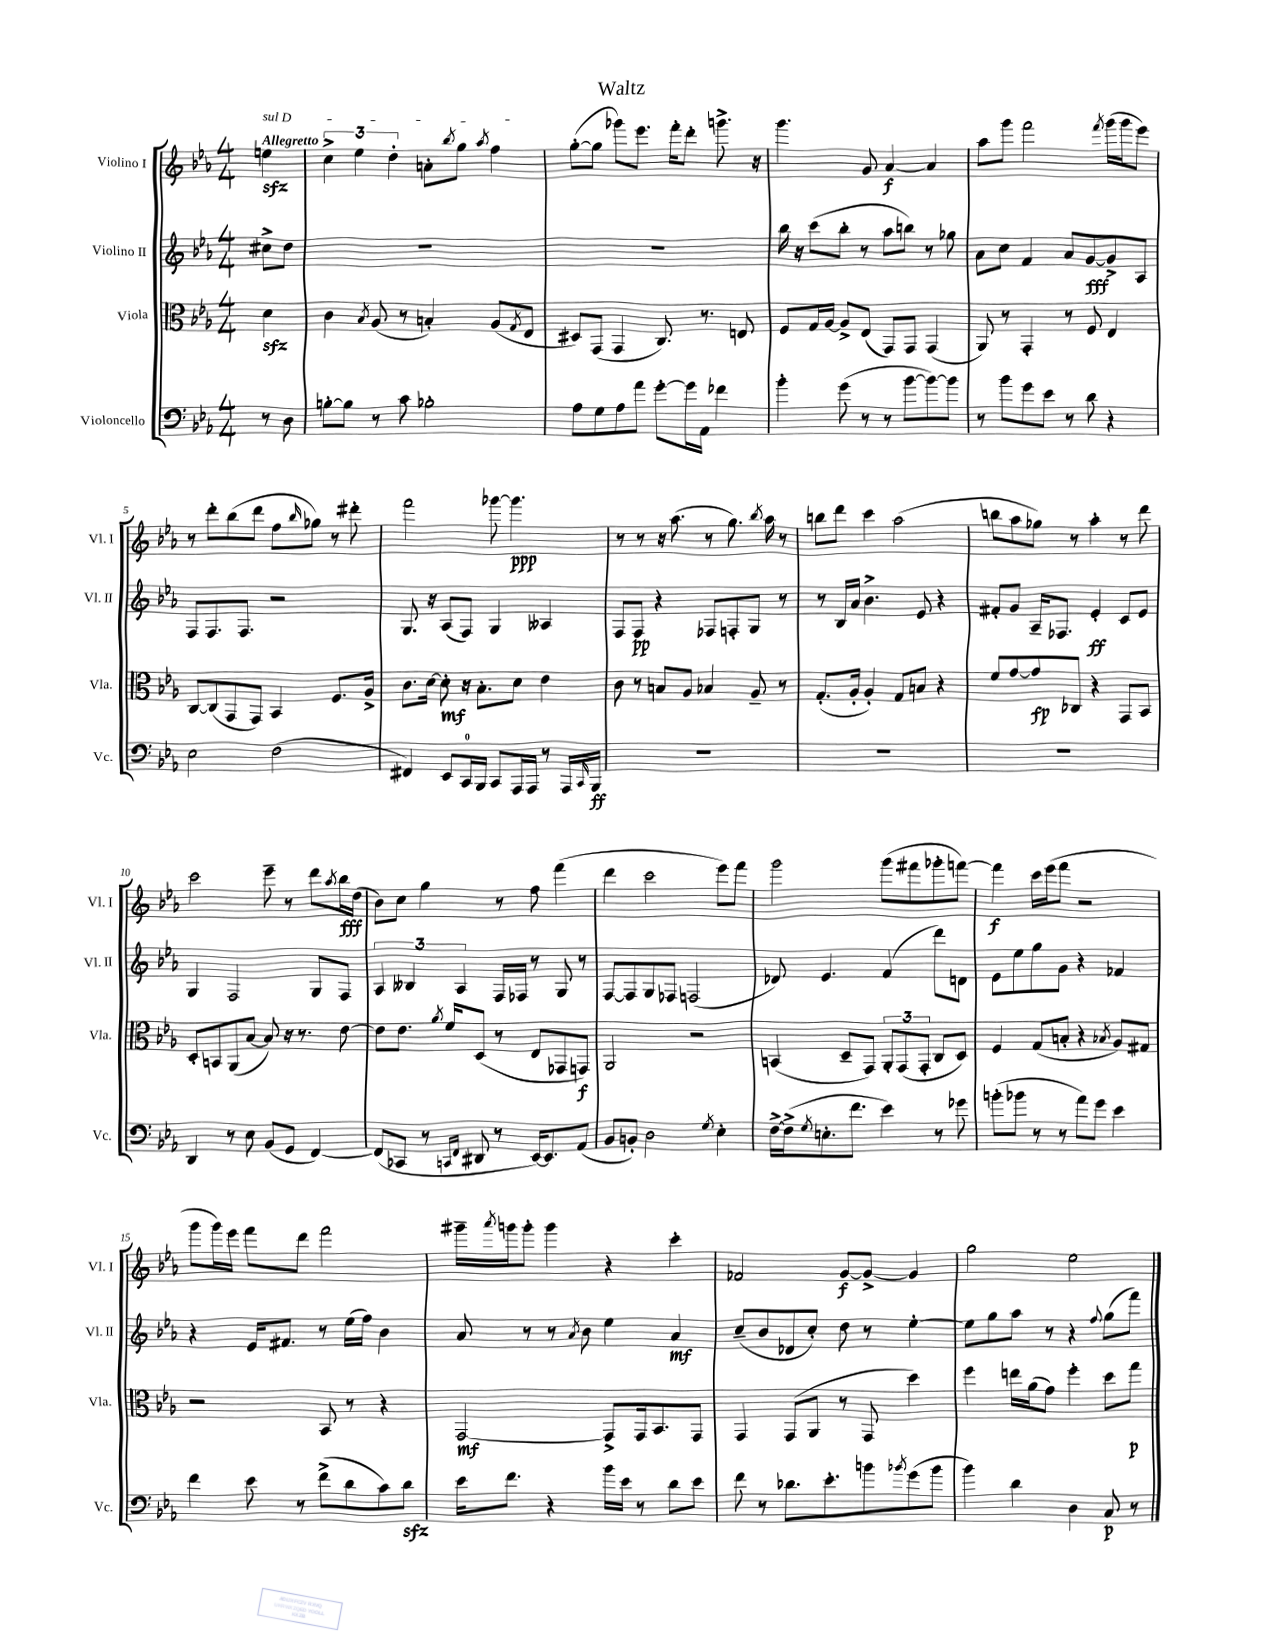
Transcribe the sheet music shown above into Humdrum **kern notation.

**kern	**dynam	**kern	**dynam	**kern	**dynam	**kern	**dynam
*part4	*part4	*part3	*part3	*part2	*part2	*part1	*part1
*staff4	*staff4	*staff3	*staff3	*staff2	*staff2	*staff1	*staff1
*I"Violoncello	*	*I"Viola	*	*I"Violino II	*	*I"Violino I	*
*I'Vc.	*	*I'Vla.	*	*I'Vl. II	*	*I'Vl. I	*
*clefF4	*	*clefC3	*	*clefG2	*	*clefG2	*
*k[b-e-a-]	*	*k[b-e-a-]	*	*k[b-e-a-]	*	*k[b-e-a-]	*
*M4/4	*	*M4/4	*	*M4/4	*	*M4/4	*
=	=	=	=	=	=	=	=
!	!	!	!	!	!	!LO:TX:a:B:t=Allegretto	!
!	!	!	!	!	!	!LO:TX:a:i:t=sul D	!
8r	.	4dzz\	.	8cc#X^\L	.	4eenzz\	.
8D\	.	.	.	8dd\J	.	.	.
=1	=1	=1	=1	=1	=1	=1	=1
[8Bn'\L	.	4c\	.	1r	.	6cc^\	.
8B\J]	.	.	.	.	.	.	.
.	.	.	.	.	.	6ee-\	.
.	.	8qB-/	.	.	.	.	.
8r	.	(8A-/	.	.	.	.	.
.	.	.	.	.	.	6dd'\	.
8c\	.	8r	.	.	.	.	.
2B-X'\	.	4Bn'/)	.	.	.	8an'\L	.
.	.	.	.	.	.	8qbb-/	.
.	.	.	.	.	.	8gg\J	.
.	.	.	.	.	.	8qaa-/	.
.	.	(8A-/L	.	.	.	4ff\	.
.	.	8qG/	.	.	.	.	.
.	.	8E-/J	.	.	.	.	.
=2	=2	=2	=2	=2	=2	=2	=2
8A-\L	.	8D#X/L)	.	1r	.	([8gg'\L	.
8G\	.	(8GG/J	.	.	.	8gg\J]	.
8A-\	.	4GG/	.	.	.	8ggg-X\L)	.
8a-\J	.	.	.	.	.	8.eee-\J	.
[8g'\L	.	8.C/)	.	.	.	.	.
.	.	.	.	.	.	16fff'\KL	.
16g\L]	.	.	.	.	.	8ddd'\J	.
16AA-\JJ	.	8.r	.	.	.	.	.
4f-X\	.	.	.	.	.	8.gggn^\	.
.	.	8En/	.	.	.	.	.
.	.	.	.	.	.	16r	.
=3	=3	=3	=3	=3	=3	=3	=3
4b-'\	.	8F/L	.	16bb-\	.	4.ggg\	.
.	.	.	.	16r	.	.	.
.	.	16G/L	.	(8ccc\L	.	.	.
.	.	[16A-/JJ	.	.	.	.	.
(8g\	.	8A-^/L]	.	8bb-'\J	.	.	.
8r	.	(8E-/J	.	8r	.	8g/	.
8r	.	8GG/L)	.	8aa-\L	.	[4a-/	f
[8b-\L	.	8GG/J	.	8bbn\J)	.	.	.
8b-\_)	.	(4GG/	.	8r	.	4a-/]	.
8b-\J]	.	.	.	8gg-X\	.	.	.
=4	=4	=4	=4	=4	=4	=4	=4
8r	.	8AA-/)	.	8a-\L	.	8aa-\L	.
8b-\L	.	8r	.	8cc\J	.	8ggg\J	.
8g\	.	4GG'/	.	4f/	.	2fff\	.
8e-\J	.	.	.	.	.	.	.
8r	.	8r	.	8a-/L	.	.	.
8d\	.	8F/	.	[8g/	fff	.	.
.	.	.	.	.	.	8qfff/	.
4r	.	4E-/	.	8g^/]	.	(16ggg\LL	.
.	.	.	.	.	.	16ggg\J	.
.	.	.	.	8A-/J	.	8eee-\J)	.
!!LO:LB:g=z
=5	=5	=5	=5	=5	=5	=5	=5
2E-\	.	[8C/L	.	8F/L	.	8r	.
.	.	(8C/]	.	8.F/	.	8ddd'\L	.
.	.	8GG/	.	.	.	(8bb-\	.
.	.	.	.	8.F/J	.	.	.
.	.	8GG/J)	.	.	.	8ddd\J	.
(2F\	.	4BB-/	.	2r	.	8ff\L	.
.	.	.	.	.	.	16qqbb-/	.
.	.	.	.	.	.	8gg-X\J)	.
.	.	8.F/L	.	.	.	8r	.
.	.	.	.	.	.	8ddd#X'\	.
.	.	16A-^/Jk	.	.	.	.	.
=6	=6	=6	=6	=6	=6	=6	=6
4FF#X/)	.	8.c\L	.	8.G/	.	2fff\	.
.	.	[16d\Jk	.	16r	.	.	.
8EE-/L	.	8d'\]	mf	(8A-/L	.	.	.
16CC/L	.	16r	.	8F/J)	.	.	.
16BBB-/JJ	.	8.B-'\L	.	.	.	.	.
8CC/L	.	.	.	4G/	.	[8ggg-X\	.
16AAA-/L	.	8d\J	.	.	.	4.ggg-\]	ppp
16AAA-/JJ	.	.	.	.	.	.	.
8r	.	4e-\	.	4A--X/	.	.	.
16AAA-/LL	.	.	.	.	.	.	.
16qqCC/	.	.	.	.	.	.	.
16BBB-/JJ	ff	.	.	.	.	.	.
=7	=7	=7	=7	=7	=7	=7	=7
1r	.	8c\	.	8F/L	.	8r	.
.	.	8r	.	8F/J	pp	8r	.
.	.	8Bn/L	.	4r	.	16r	.
.	.	.	.	.	.	(8.aa-\	.
.	.	8A-/J	.	.	.	.	.
.	.	4B-X/	.	8F-X/L	.	8r	.
.	.	.	.	8Fn'/	.	8.gg\)	.
.	.	8A-~/	.	8G/J	.	.	.
.	.	.	.	.	.	8qbb-/	.
.	.	.	.	.	.	16aa-\	.
.	.	8r	.	8r	.	8r	.
=8	=8	=8	=8	=8	=8	=8	=8
1r	.	(8.G'/L	.	8r	.	8bbn\L	.
.	.	.	.	16B-/LL	.	8ddd\J	.
.	.	16A-'/Jk	.	16a-/JJ	.	.	.
.	.	4A-'/)	.	4.b-^\	.	4ccc\	.
.	.	8G/L	.	.	.	(2aa-\	.
.	.	8Bn/J	.	8e-/	.	.	.
.	.	4r	.	4r	.	.	.
=9	=9	=9	=9	=9	=9	=9	=9
1r	.	8f/L	.	8f#X'/L	.	8bbn\L	.
.	.	[8g/	.	8g/J	.	8aa-\	.
.	.	8g/]	fp	16A-~/KL	.	8gg-X\J)	.
.	.	.	.	8.F-X/J	.	.	.
.	.	8C-X/J	.	.	.	8r	.
.	.	4r	.	4e-'/	ff	4aa-'\	.
.	.	8GG/L	.	8c/L	.	8r	.
.	.	8BB-/J	.	8e-/J	.	8ddd\	.
!!LO:LB:g=z
=10	=10	=10	=10	=10	=10	=10	=10
4DD/	.	8D'/L	.	4G/	.	2ccc\	.
.	.	8BBn/	.	.	.	.	.
8r	.	(8AA-/	.	2F/	.	.	.
8E-\	.	[8B-/J	.	.	.	.	.
(8BB-/L	.	8B-/])	.	.	.	8eee-~\	.
8GG/J	.	16r	.	.	.	8r	.
.	.	8.r	.	.	.	.	.
[4FF/)	.	.	.	8G/L	.	8ddd\L	.
.	.	.	.	.	.	8qaa-/	.
.	.	[8e-\	.	8F/J	.	16bb-\L	fff
.	.	.	.	.	.	(16dd\JJ	.
=11	=11	=11	=11	=11	=11	=11	=11
(8FF/L]	.	8e-\L]	.	6A-/	.	8b-\L)	.
8CC-X/J	.	8.e-\J	.	.	.	8cc\J	.
.	.	.	.	6B--X/	.	.	.
8r	.	.	.	.	.	4gg\	.
.	.	8qa-/	.	.	.	.	.
.	.	16f/KL	.	.	.	.	.
.	.	.	.	6A-/	.	.	.
16qqCCn/LL	.	.	.	.	.	.	.
16qqFF/JJ	.	.	.	.	.	.	.
8DD#X/	.	(8D/J	.	.	.	.	.
8r	.	8r	.	16F/LL	.	8r	.
.	.	.	.	16F-X/JJ	.	.	.
[16EE-/KL)	.	8E-/L	.	8r	.	8ff\	.
8.EE-/]	.	.	.	.	.	.	.
.	.	8GG-X/	.	8G/	.	(4fff\	.
(8AA-/J	.	8GGn/J)	f	8r	.	.	.
=12	=12	=12	=12	=12	=12	=12	=12
8BB-/L	.	2AA-/	.	[8F/L	.	4ddd\	.
8BBn'/J)	.	.	.	8F/]	.	.	.
2D\	.	.	.	8G/	.	2ccc\	.
.	.	.	.	8F-X/J	.	.	.
.	.	2r	.	(2Fn/	.	.	.
8qG/	.	.	.	.	.	.	.
4E-'\	.	.	.	.	.	8eee-\L)	.
.	.	.	.	.	.	8fff\J	.
=13	=13	=13	=13	=13	=13	=13	=13
[16F^\LL	.	(4BBn/	.	8d-X/)	.	2ggg\	.
(16F^\J]	.	.	.	.	.	.	.
8qG/	.	.	.	.	.	.	.
8.En'\	.	.	.	4.e-/	.	.	.
.	.	8D~/L	.	.	.	.	.
8.f\J	.	.	.	.	.	.	.
.	.	8GG/J)	.	.	.	.	.
4e-\)	.	12AA-'/L	.	(4f/	.	(8ggg\L	.
.	.	(12GG/	.	.	.	.	.
.	.	.	.	.	.	8fff#X\	.
.	.	12GG'/J	.	.	.	.	.
8r	.	8C/L	.	8ddd\L)	.	8ggg-X'\	.
8g-X\	.	8D/J)	.	8dn\J	.	[8fffn\J)	.
=14	=14	=14	=14	=14	=14	=14	=14
(8bn'\L	.	4F/	.	8e-\L	.	4fff\]	f
8b-X\J	.	.	.	8ee-\	.	.	.
8r	.	(8G/L	.	8gg\	.	16ccc\LL	.
.	.	.	.	.	.	(16eee-\J	.
8r	.	8Bn'/J	.	8g\J	.	8fff\J	.
8a-\L)	.	4r	.	4r	.	2r	.
8g\J	.	.	.	.	.	.	.
.	.	8qB-X/	.	.	.	.	.
4e-\	.	8A-/L)	.	4f-X/	.	.	.
.	.	8G#X/J	.	.	.	.	.
!!LO:LB:g=z
=15	=15	=15	=15	=15	=15	=15	=15
4f\	.	2r	.	4r	.	8ggg\L	.
.	.	.	.	.	.	16ggg\L)	.
.	.	.	.	.	.	16eee-\JJ	.
8e-\	.	.	.	16e-/KL	.	8fff\L	.
.	.	.	.	8.f#X/J	.	.	.
8r	.	.	.	.	.	8ddd\J	.
(8f^\L	.	8BB-/	.	8r	.	2fff\	.
8d\	.	8r	.	(16ee-\LL	.	.	.
.	.	.	.	16ff\JJ)	.	.	.
8c\)	.	4r	.	4b-\	.	.	.
8dzz\J	.	.	.	.	.	.	.
=16	=16	=16	=16	=16	=16	=16	=16
16e-\KL	.	[2GG/	mf	8a-/	.	16ggg#X~\LL	.
.	.	.	.	.	.	8qaaa-/	.
8.f\J	.	.	.	.	.	16gggn\J	.
.	.	.	.	8r	.	8ggg'\J	.
4r	.	.	.	8r	.	4ggg\	.
.	.	.	.	8qa-/	.	.	.
.	.	.	.	8b-\	.	.	.
16b-\LL	.	8GG^/L]	.	4ee-\	.	4r	.
16e-\JJ	.	.	.	.	.	.	.
8r	.	16GG/k	.	.	.	.	.
.	.	8.BB-/	.	.	.	.	.
8d\L	.	.	.	4a-/	mf	4ccc'\	.
8e-\J	.	8GG/J	.	.	.	.	.
=17	=17	=17	=17	=17	=17	=17	=17
8f\	.	4GG/	.	(8cc~/L	.	2f-X/	.
8r	.	.	.	8b-/	.	.	.
8.d-X\L	.	(8GG/L	.	8d-X/	.	.	.
.	.	8AA-/J	.	8cc'/J)	.	.	.
8.e-'\	.	.	.	.	.	.	.
.	.	8r	.	8dd\	.	[8g/L	f
8bn\	.	8GG/	.	8r	.	8g^/J_	.
8qb-X/	.	.	.	.	.	.	.
(8g\	.	4dd\)	.	[4ee-'\	.	4g/]	.
8b-\J	.	.	.	.	.	.	.
=18	=18	=18	=18	=18	=18	=18	=18
4b-\)	.	4ff\	.	8ee-\L]	.	2gg\	.
.	.	.	.	8gg\	.	.	.
4d\	.	16een\LL	.	8aa-\J	.	.	.
.	.	(16a-\J	.	.	.	.	.
.	.	8g\J)	.	8r	.	.	.
4D\	.	4ff'\	.	4r	.	2ee-\	.
.	.	.	.	8qqff/	.	.	.
8C/	p	8dd\L	.	(8gg\L	.	.	.
8r	.	8gg\J	p	8fff\J)	.	.	.
==	==	==	==	==	==	==	==
*-	*-	*-	*-	*-	*-	*-	*-
